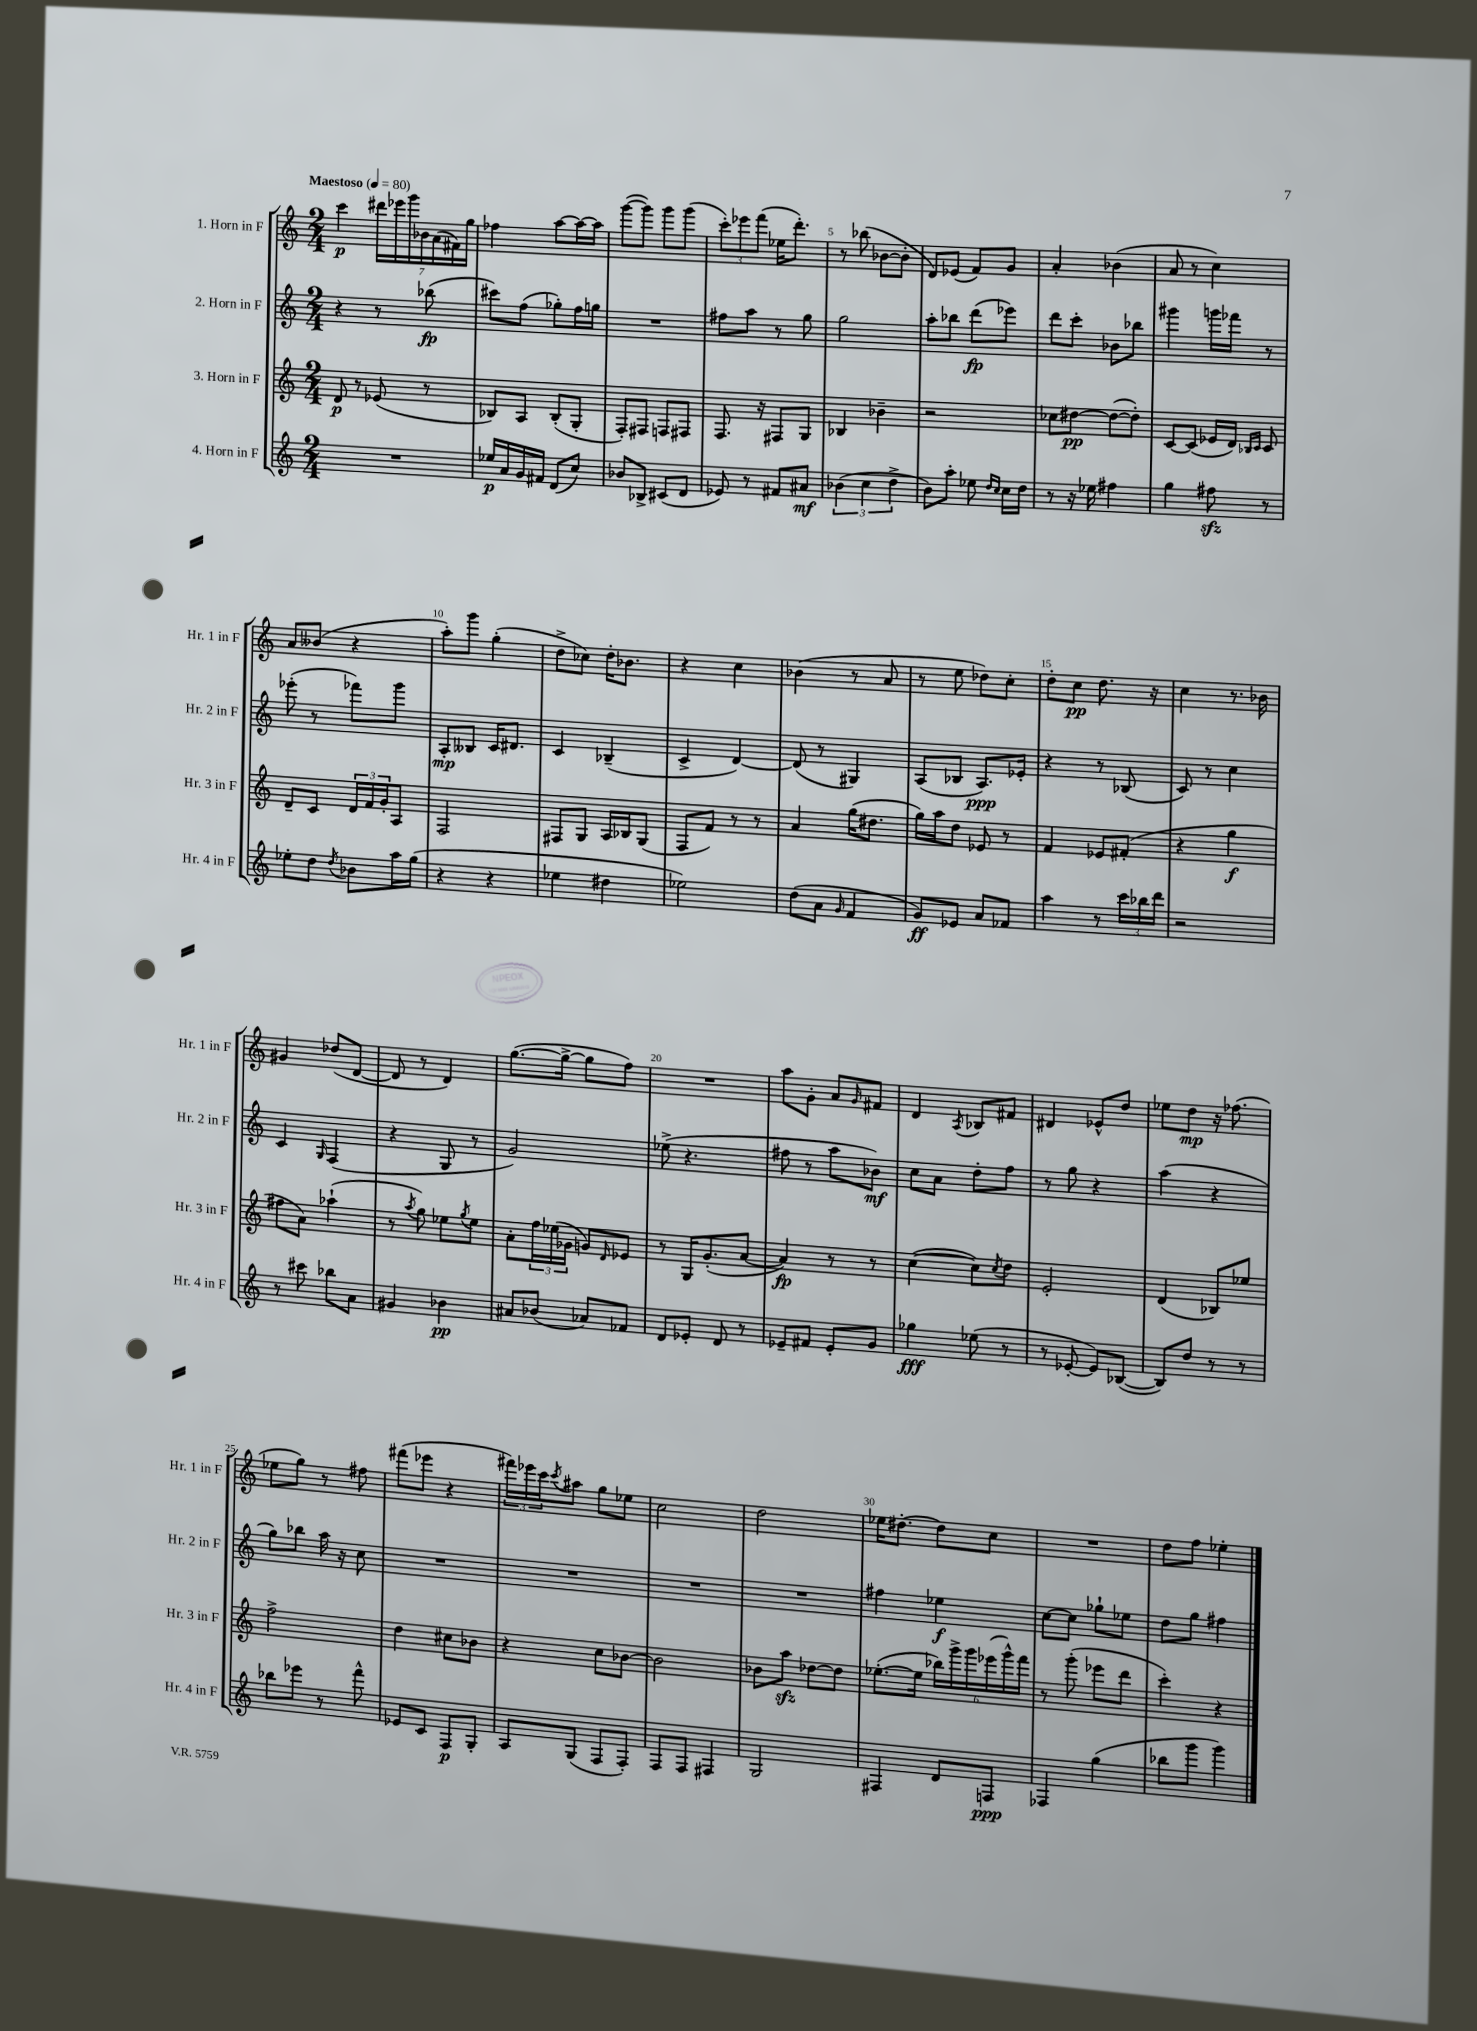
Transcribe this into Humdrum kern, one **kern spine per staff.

**kern	**kern	**kern	**kern
*staff4	*staff3	*staff2	*staff1
*clefG2	*clefG2	*clefG2	*clefG2
*k[]	*k[]	*k[]	*k[]
*M2/4	*M2/4	*M2/4	*M2/4
*MM80	*MM80	*MM80	*MM80
2r	8d	4r	4ccc
.	8r	.	.
.	(8e-	8r	28ddd#
.	.	.	28eee-
.	.	.	28ggg
.	.	.	28b-
.	8r	(8bb-	.
.	.	.	(28a
.	.	.	28f#)
.	.	.	28gg
=	=	=	=
16ee-	8B-)	8ccc#)	4ff-
16a	.	.	.
16g	8A	(8ff	.
16f#	.	.	.
(8d	(8B-'	8gg-')	[8aa
8cc)	8G'	16ff	16aa_
.	.	16gg	16aa]
=	=	=	=
8b-	8F')	2r	([8ggg
8B-^	8F#	.	8ggg])
(8c#	8F	.	8ggg
8d	8F#	.	(8ggg
=	=	=	=
8e-)	8.F	8ff#	12ccc')
.	.	.	12eee-
8r	.	8aa	.
.	.	.	(12fff
.	16r	.	.
8f#	8F#	8r	16ee-
.	.	.	8.ddd')
8a#	8G	8gg	.
=	=	=	=
(6b-	4B-	2gg	8r
.	.	.	(8bb-
6cc	.	.	.
.	4b-~	.	[8b-
6dd^	.	.	.
.	.	.	8b-']
=	=	=	=
8b)	2r	8aa'	8d)
8aa'	.	8bb-	(8e-
8ee-	.	(8ddd	8f)
16qqdd	.	.	.
16qqcc	.	.	.
16cc	.	8eee-)	8g
16dd	.	.	.
=	=	=	=
8r	8cc-	8ddd	4a'
16r	[8dd#	8ccc'	.
16ee-	.	.	.
4ff#	(8dd#_	8b-	(4b-
.	8dd#'])	8bb-	.
=	=	=	=
4gg	[8c	4ggg#	8a
.	(8c]	.	8r
8ff#	16e-	16ggg	4cc)
.	16d)	16fff-	.
.	16qqB-	.	.
.	16qqc	.	.
8r	8c	8r	.
=	=	=	=
8ee-'	8d~	(8eee-'	8a
8dd	8c	8r	(8b--
8qdd	.	.	.
8b-	24d	8fff-)	4r
.	24f	.	.
.	24g'	.	.
16aa	8A	8ggg	.
(16gg	.	.	.
=	=	=	=
4r	2F	8A'	8aa')
.	.	8B--	8ggg
4r	.	16c	(4gg'
.	.	8.d#	.
=	=	=	=
4ee-	8F#	4c	8dd^
.	8G	.	8cc-)
4dd#	16A	(4B-~	16dd'
.	16B-	.	8.b-
.	(8G	.	.
=	=	=	=
2ee-)	8F	4c^	4r
.	8f)	.	.
.	8r	[4d)	4cc
.	8r	.	.
=	=	=	=
(8dd	4a	(8d]	(4b-
8a	.	8r	.
16qqg	.	.	.
4f	(16gg	4G#)	8r
.	8.dd#	.	.
.	.	.	8a
=	=	=	=
8g)	16gg)	(8A	8r
.	16aa	.	.
8e-	8dd	8B-	8ee
8a	8e-	8.A)	8dd-)
8f-	8r	.	8cc'
.	.	16e-'	.
=	=	=	=
4aa	4f	4r	8dd'
.	.	.	8cc
8r	8e-	8r	8.dd
24ccc	(8f#'	(8B-	.
24bb-	.	.	.
.	.	.	16r
24ddd	.	.	.
=	=	=	=
2r	4r	8c)	4cc
.	.	8r	.
.	4gg	4cc	8.r
.	.	.	16b-
=	=	=	=
8r	8ff#	4c	4g#
8ccc#	8a)	.	.
.	.	16qqG	.
8bb-	(4aa-`	(4F	(8dd-
8a	.	.	[8d
=	=	=	=
4g#	8r	4r	8d]
.	8qaa	.	.
.	8gg)	.	8r
4b-	8ee-	8G	4d)
.	8qgg	.	.
.	8ee-	8r	.
=	=	=	=
8a#	8a'	2g)	([8.gg
(8b-	24ff	.	.
.	(24ee-	.	.
.	.	.	16gg^_
.	24g-	.	.
8a-)	8g)	.	8gg]
.	16qqd	.	.
8f-	8e-	.	8ff)
=	=	=	=
8d	8r	(8ee-^	2r
8e-'	16G	4.r	.
.	(8.g'	.	.
8d	.	.	.
8r	[8a	.	.
=	=	=	=
8e-~	4a])	8ff#	8aa
8f#	.	8r	8g'
8e-'	8r	8aa	8a
.	.	.	16qqg
8g	8r	8b-)	8f#
=	=	=	=
4gg-	([4cc	8cc	4d
.	.	8a	.
.	.	.	8qA
(8ee-	8cc])	8dd'	8B-
.	8qcc	.	.
8r	8dd	8ff	8f#
=	=	=	=
8r	2e'	8r	4d#
[8e-'	.	8gg	.
8e-])	.	4r	8e-^^
([8B-	.	.	8dd
=	=	=	=
8B-])	(4d	(4aa	8ee-
8dd	.	.	8dd
8r	8B-)	4r	16r
.	.	.	(8.ff-
8r	8ee-	.	.
=	=	=	=
8bb-	2ff^	8gg)	8ee-
8eee-	.	8bb-	8gg)
8r	.	16aa	8r
.	.	16r	.
8fff^^	.	8cc	8ff#
=	=	=	=
8e-	4dd	2r	(8fff#
8c	.	.	8eee-
8F	8cc#	.	4r
8G'	8b-	.	.
=	=	=	=
8A	4r	2r	24fff#)
.	.	.	24eee-
.	.	.	24ccc
.	.	.	8qccc
(8G	.	.	8aa#
8F	8cc	.	8gg
8F')	[8b-	.	8ee-
=	=	=	=
8F	2b-]	2r	2cc
8F	.	.	.
4F#	.	.	.
=	=	=	=
2G	8b-	2r	2dd
.	8aa	.	.
.	[8dd-	.	.
.	8dd-]	.	.
=	=	=	=
4F#	([8.ee-'	4ff#	16ee-
.	.	.	[8.dd#'
.	16ee-]	.	.
8d	24bb-)	4ee-	8dd#]
.	24ggg^	.	.
.	24ggg	.	.
8F	(24eee-	.	8cc
.	24ggg^^)	.	.
.	24fff	.	.
=	=	=	=
4F-	8r	[8cc	2r
.	(8ggg'	8cc]	.
(4gg	8eee-	8gg-`	.
.	8ddd	8ee-	.
=	=	=	=
8bb-	4ccc')	8dd	8dd
8ggg	.	8gg	8ff
4ggg)	4r	4ff#	4ee-'
==	==	==	==
*-	*-	*-	*-
